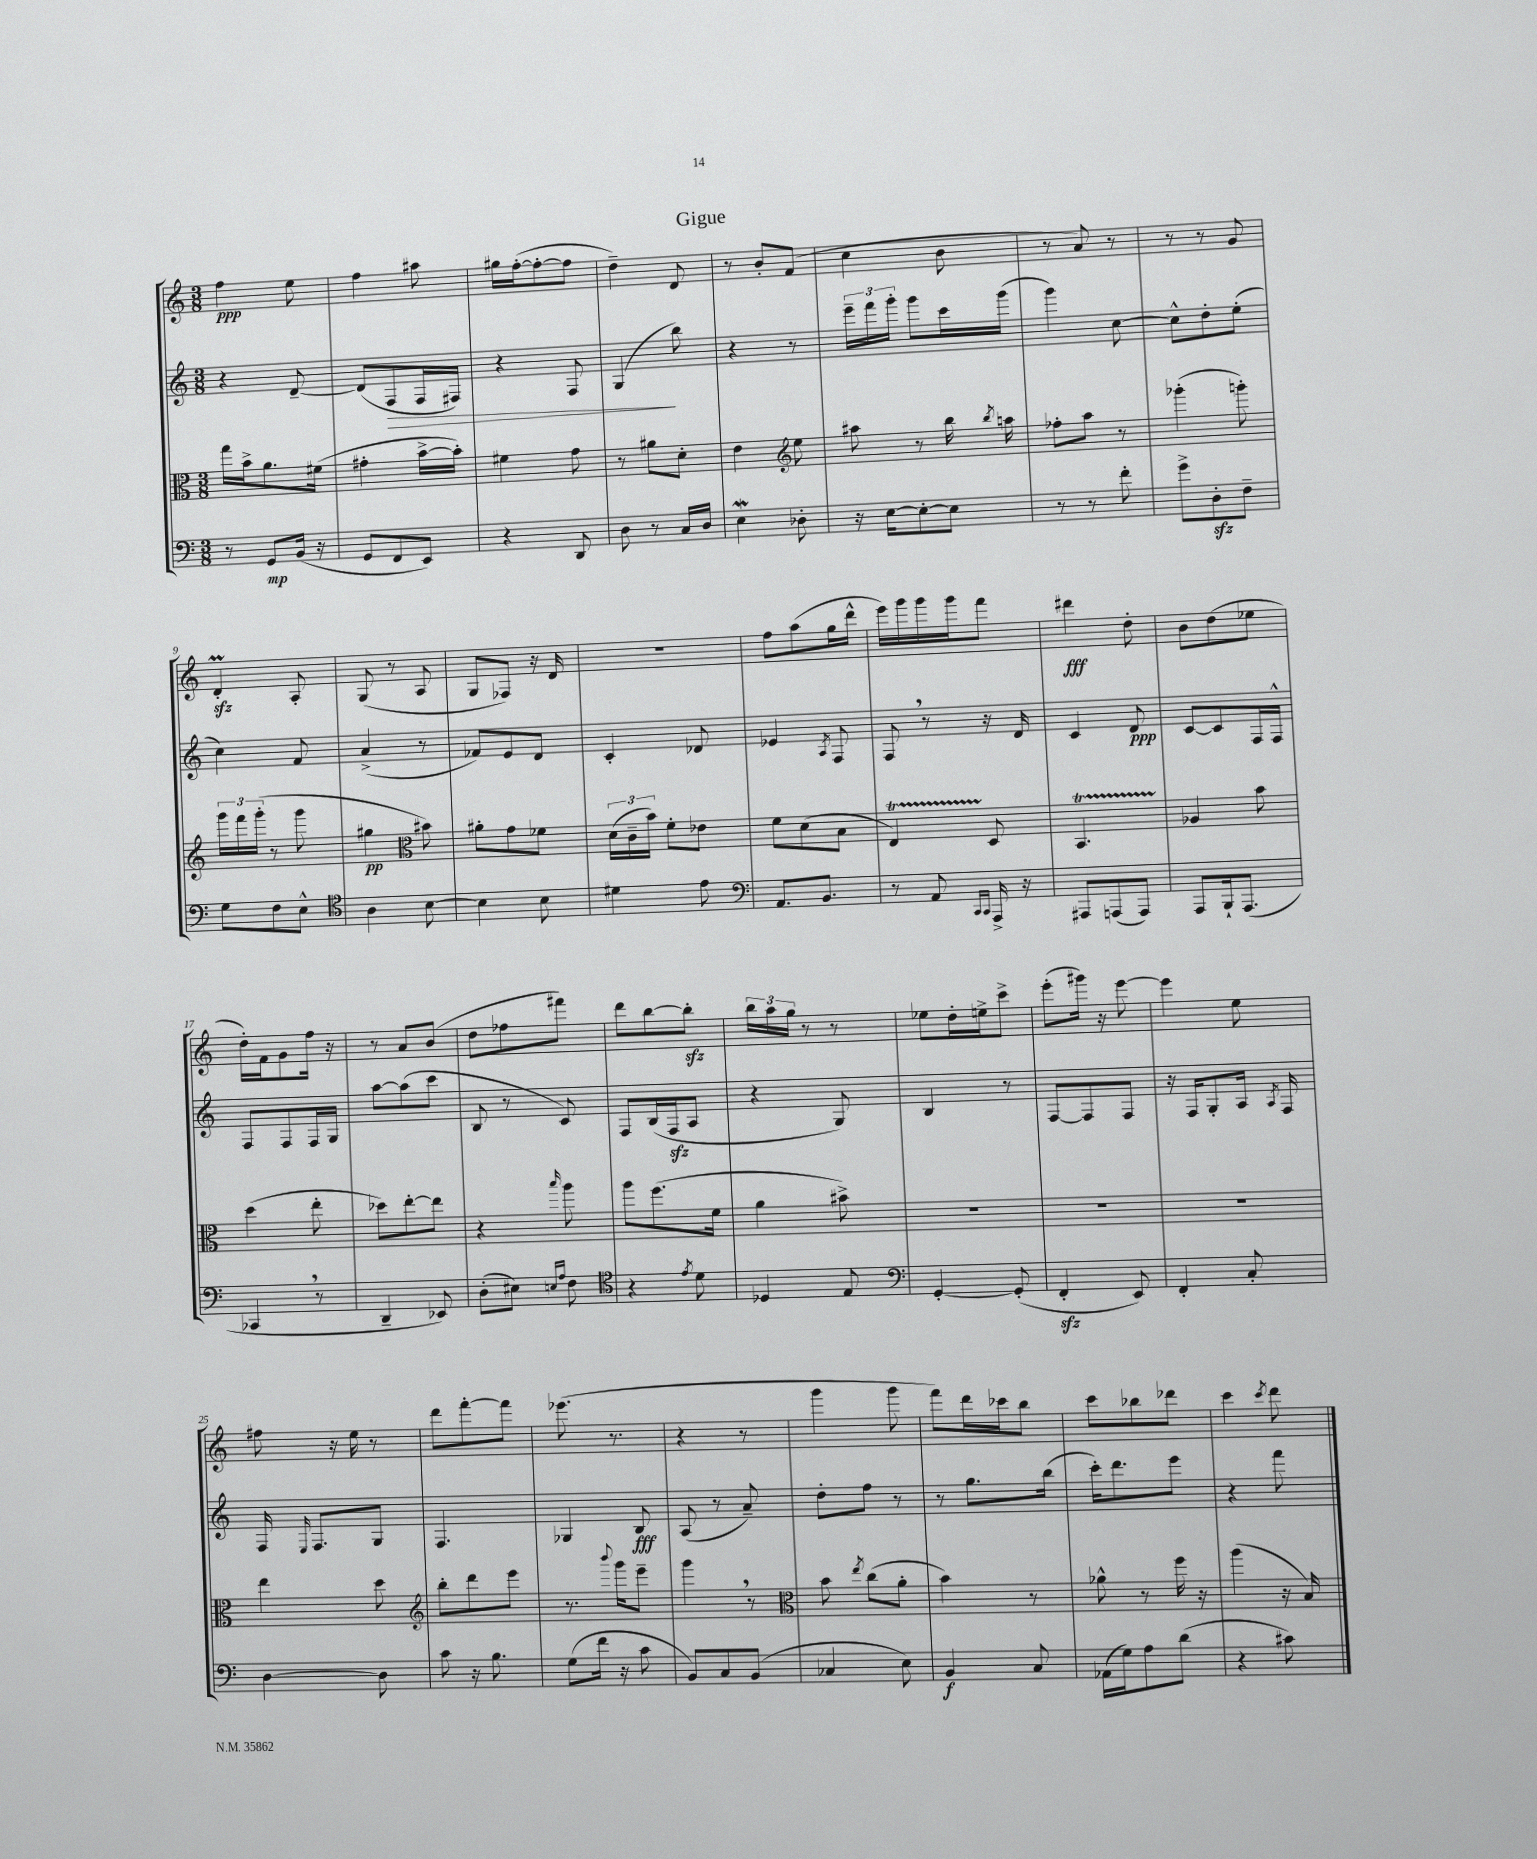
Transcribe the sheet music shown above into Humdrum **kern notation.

**kern	**kern	**kern	**kern
*staff4	*staff3	*staff2	*staff1
*clefF4	*clefC3	*clefG2	*clefG2
*k[]	*k[]	*k[]	*k[]
*M3/8	*M3/8	*M3/8	*M3/8
8r	16gg	4r	4ff
.	16b^	.	.
8GG	8.a	.	.
(16BB	.	[8d~	8ee
16r	(16f#	.	.
=	=	=	=
8GG	4g#'	(8d]	4ff
8FF	.	8F	.
8EE)	[16b^	16F	8aa#
.	16b'])	16F#)	.
=	=	=	=
4r	4f#	4r	16gg#
.	.	.	([16ff'
.	.	.	8ff'_
8DD	8g	8F	8ff]
=	=	=	=
8D	8r	(4G	4dd~)
8r	8a#	.	.
16C	8d'	8bb)	8d
16D	.	.	.
=	=	=	=
4E	4e	4r	8r
.	.	.	8b'
*	*clefG2	*	*
8D-'	8ee	8r	(8f
=	=	=	=
16r	8aa#	24eee~	4cc
.	.	24fff	.
[16E	.	.	.
.	.	24ggg'	.
8E'_	8r	8ggg	.
8E]	16bb	16ccc	8b
.	8qbb	.	.
.	16aa	(16ggg	.
=	=	=	=
8r	8ff-'	4ggg)	8r
8r	8aa	.	8a)
8f'	8r	[8cc	8r
=	=	=	=
8g^	(4ggg-'	8cc^^]	8r
8D'	.	8dd'	8r
8F~	8ggg')	(8ee'	8g
=	=	=	=
8G	24ggg	4cc)	4d'
.	24fff	.	.
.	(24ggg'	.	.
8F	8r	.	.
8E^^	8ggg	8f	8A'
=	=	=	=
*clefC4	*	*	*
4A	4gg#	(4a^	(8G
.	.	.	8r
*	*clefC3	*	*
[8B	8b#)	8r	8A
=	=	=	=
4B]	8a#'	8f-)	8G
.	8g	8e	8F-)
8B	8f-	8d	16r
.	.	.	16d
=	=	=	=
4d#	(24d	4c'	4.r
.	24c~	.	.
.	24b)	.	.
.	8f'	.	.
8e	8e-	8d-	.
=	=	=	=
*clefF4	*	*	*
8.AA	8f	4e-	8ff
.	(8d	.	(8aa
8.BB	.	.	.
.	.	8qA	.
.	8B	8F	16gg
.	.	.	16ddd^^
=	=	=	=
8r	4E)	8F	16eee)
.	.	.	16ggg
8AA	.	8r	16ggg
.	.	.	16ggg
16qqCC	.	.	.
16qqCC	.	.	.
16AAA^	8D	16r	8fff
16r	.	16d	.
=	=	=	=
8AAA#	4.BB	4c	4ddd#
(8AAA	.	.	.
8AAA)	.	8d	8dd'
=	=	=	=
8AAA	4A-	[8c	8b
16BBB`	.	8c]	(8dd
(8.AAA	.	.	.
.	8b	16F	8ee-
.	.	16F^^	.
=	=	=	=
4CC-	(4dd	8F	16dd')
.	.	.	16f
.	.	8F	8g
8r	8ee'	16F	16ff
.	.	16G	16r
=	=	=	=
4DD~	8dd-)	[8aa	8r
.	[8ee'	(8aa]	8a
8EE-)	8ee]	8ccc	(8b
=	=	=	=
(8D'	4r	8B	8dd
8E#)	.	8r	8ff-
16qqE	.	.	.
16qqA	16qqbb	.	.
8F	8aa	8c)	8fff#)
=	=	=	=
*clefC4	*	*	*
4r	8aa	8F	8ddd
.	(8.ff	(16B	[8bb
.	.	16F	.
8qe	.	.	.
8d	.	8A	8bb']
.	16f	.	.
=	=	=	=
4D-	4a	4r	24bb
.	.	.	24aa
.	.	.	24gg
.	.	.	8r
8E	8b#^)	8G)	8r
=	=	=	=
*clefF4	*	*	*
[4GG'	4.r	4B	8ee-
.	.	.	16dd'
.	.	.	16ee^
(8GG']	.	8r	8ccc^
=	=	=	=
4FF'	4.r	[8F	(8eee'
.	.	8F]	16ggg#)
.	.	.	16r
8EE)	.	8F	[8eee
=	=	=	=
4FF'	4.r	16r	4eee]
.	.	16F	.
.	.	8G'	.
8C'	.	16A	8ee
.	.	8qA	.
.	.	16F	.
=	=	=	=
[4D	4ee	16F	8ff#
.	.	16qqE	.
.	.	8.F	.
.	.	.	16r
.	.	.	16ee
8D]	8dd	8G	8r
=	=	=	=
*	*clefG2	*	*
8c	8bb'	4.F	8ddd
16r	8ddd	.	[8fff'
8.B	.	.	.
.	8eee	.	8fff]
=	=	=	=
(8G	8.r	4G-	(8.eee-
16f	.	.	.
.	8qqbbb	.	.
16r	16ggg	.	8.r
8c	8eee~	8B	.
=	=	=	=
8BB)	4ggg	(8A	4r
8C	.	8r	.
(8BB	8r	8a~)	8r
=	=	=	=
*	*clefC3	*	*
4C-	8b	8dd'	4ggg
.	8qee	.	.
.	(8cc	8ff	.
8E)	8a'	8r	8ggg
=	=	=	=
4BB	4b)	8r	8fff)
.	.	8.gg	16ddd
.	.	.	16ccc-
8C	8r	.	8bb
.	.	(16bb	.
=	=	=	=
(16AA-	8a-^^	16ccc')	8ccc
16G)	.	8.ddd	.
8A	8r	.	8bb-
(8d	16ff	8eee	8ddd-
.	16r	.	.
=	=	=	=
4r	(4aa	4r	4ccc
.	.	.	8qccc
8c#)	16r	8fff	8ddd
.	16B)	.	.
==	==	==	==
*-	*-	*-	*-
